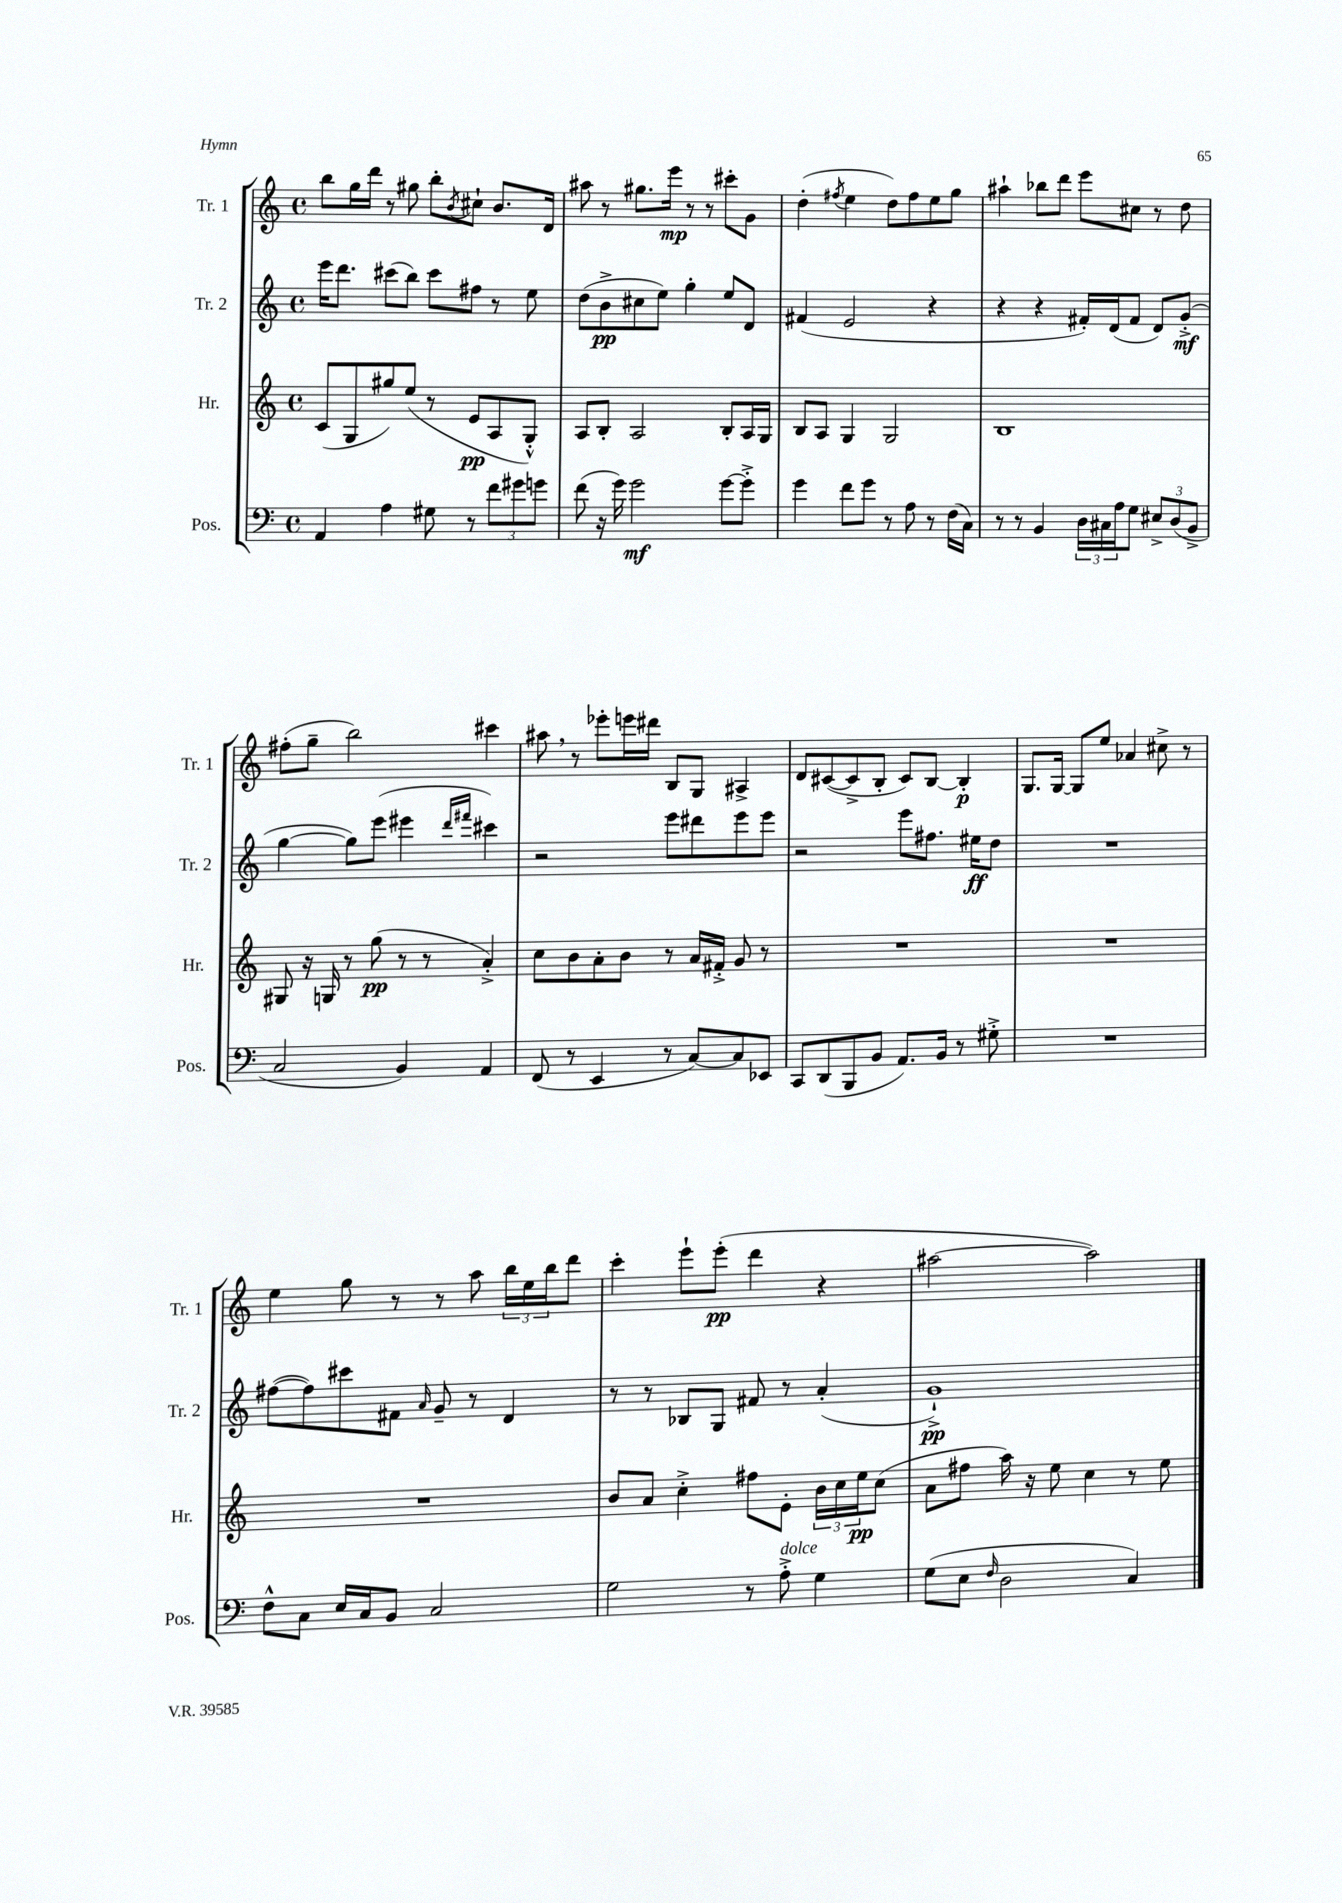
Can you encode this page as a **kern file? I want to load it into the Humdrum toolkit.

**kern	**dynam	**kern	**dynam	**kern	**dynam	**kern	**dynam
*part4	*part4	*part3	*part3	*part2	*part2	*part1	*part1
*staff4	*staff4	*staff3	*staff3	*staff2	*staff2	*staff1	*staff1
*I"Pos.	*	*I"Hr.	*	*I"Tr. 2	*	*I"Tr. 1	*
*I'Pos.	*	*I'Hr.	*	*I'Tr. 2	*	*I'Tr. 1	*
*clefF4	*	*clefG2	*	*clefG2	*	*clefG2	*
*k[]	*	*k[]	*	*k[]	*	*k[]	*
*M4/4	*	*M4/4	*	*M4/4	*	*M4/4	*
*met(c)	*	*met(c)	*	*met(c)	*	*met(c)	*
=14	=14	=14	=14	=14	=14	=14	=14
4AA/	.	(8c/L	.	16eee\KL	.	8bb\L	.
.	.	.	.	8.ddd\J	.	.	.
.	.	8G/	.	.	.	16gg\L	.
.	.	.	.	.	.	16ddd\JJ	.
4A\	.	8gg#X/)	.	(8ccc#X\L	.	8r	.
.	.	(8ee/J	.	8bb\J)	.	8gg#X\	.
8G#X\	.	8r	.	8ccc#\L	.	8bb'\L	.
.	.	.	.	.	.	8qb/	.
8r	.	8e/L	pp	8ff#X\J	.	8cc#X`\J	.
12f\L	.	8A/	.	8r	.	8.b/L	.
12g#X\	.	.	.	.	.	.	.
.	.	8G'^^/J)	.	8ee\	.	.	.
12gn\J	.	.	.	.	.	.	.
.	.	.	.	.	.	16d/Jk	.
=15	=15	=15	=15	=15	=15	=15	=15
(8f\	.	8A/L	.	(8dd\L	.	8aa#X\	.
16r	.	8B'/J	.	8b^\	pp	8r	.
16g\)	.	.	.	.	.	.	.
2g\	mf	2A/	.	8cc#X\	.	8.gg#X\L	.
.	.	.	.	8ee\J)	.	.	.
.	.	.	.	.	.	16eee\Jk	mp
.	.	.	.	4gg'\	.	8r	.
.	.	.	.	.	.	8r	.
[8g\L	.	8B'/L	.	8ee/L	.	8ccc#X'\L	.
8g'^\J]	.	16A/L	.	8d/J	.	8g\J	.
.	.	16G/JJ	.	.	.	.	.
=16	=16	=16	=16	=16	=16	=16	=16
4g\	.	8B/L	.	(4f#X/	.	(4dd'\	.
.	.	8A/J	.	.	.	.	.
.	.	.	.	.	.	8qff#X/	.
8f\L	.	4G/	.	2e/	.	4ee\	.
8g\J	.	.	.	.	.	.	.
8r	.	2G/	.	.	.	8dd\L)	.
8A\	.	.	.	.	.	8ff#\	.
8r	.	.	.	4r	.	8ee\	.
(16F\LL	.	.	.	.	.	8gg\J	.
16C\JJ)	.	.	.	.	.	.	.
=17	=17	=17	=17	=17	=17	=17	=17
8r	.	1B	.	4r	.	4aa#X`\	.
8r	.	.	.	.	.	.	.
4BB/	.	.	.	4r	.	8bb-X\L	.
.	.	.	.	.	.	8ddd\J	.
24D\LL	.	.	.	16f#X'/LL)	.	8eee\L	.
24C#X\	.	.	.	.	.	.	.
.	.	.	.	(16d/J	.	.	.
24A\J	.	.	.	.	.	.	.
8G\J	.	.	.	8f#/J	.	8cc#X\J	.
12E#X^/L	.	.	.	8d/L)	.	8r	.
(12D/	.	.	.	.	.	.	.
.	.	.	.	(8g'^/J	mf	8dd\	.
12BB^/J	.	.	.	.	.	.	.
!!LO:LB:g=z
=18	=18	=18	=18	=18	=18	=18	=18
2C/	.	8G#X/	.	[4gg\	.	(8ff#X'\L	.
.	.	16r	.	.	.	8gg~\J	.
.	.	16Gn/	.	.	.	.	.
.	.	8r	.	8gg\L])	.	2bb\)	.
.	.	(8gg\	pp	(8eee\J	.	.	.
4BB/)	.	8r	.	4eee#X\	.	.	.
.	.	8r	.	.	.	.	.
.	.	.	.	16qqddd/LL	.	.	.
.	.	.	.	16qqfff#X/JJ	.	.	.
4AA/	.	4a'^/)	.	4ccc#X\)	.	4ccc#X\	.
=19	=19	=19	=19	=19	=19	=19	=19
(8FF/	.	8cc\L	.	2r	.	8aa#X,\	.
8r	.	8b\	.	.	.	8r	.
4EE/	.	8a'\	.	.	.	8eee-X'\L	.
.	.	8b\J	.	.	.	16eeen\L	.
.	.	.	.	.	.	16ddd#X\JJ	.
8r	.	8r	.	8eee\L	.	8B/L	.
[8C/L)	.	16a/LL	.	8ddd#X\	.	8G/J	.
.	.	16f#X'^/JJ	.	.	.	.	.
8C/]	.	8g/	.	8eee\	.	4A#X^/	.
8EE-X/J	.	8r	.	8eee\J	.	.	.
=20	=20	=20	=20	=20	=20	=20	=20
8CC/L	.	1r	.	2r	.	8d/L	.
(8DD/	.	.	.	.	.	([8c#X/	.
8BBB/	.	.	.	.	.	8c#^/]	.
8BB/J	.	.	.	.	.	8B'/J	.
8.AA/L)	.	.	.	8eee\L	.	8c#/L)	.
.	.	.	.	8.ff#X\J	.	[8B/J	.
16BB/Jk	.	.	.	.	.	.	.
8r	.	.	.	.	.	4B'/]	p
.	.	.	.	16ee#X\KL	ff	.	.
8G#X'^\	.	.	.	8dd\J	.	.	.
=21	=21	=21	=21	=21	=21	=21	=21
1r	.	1r	.	1r	.	8.G/L	.
.	.	.	.	.	.	[16G/Jk	.
.	.	.	.	.	.	8G/L]	.
.	.	.	.	.	.	8ee/J	.
.	.	.	.	.	.	4a-X/	.
.	.	.	.	.	.	8cc#X^\	.
.	.	.	.	.	.	8r	.
!!LO:LB:g=z
=22	=22	=22	=22	=22	=22	=22	=22
8F^^\L	.	1r	.	([8ff#X\L	.	4ee\	.
8C\J	.	.	.	8ff#\])	.	.	.
16E/LL	.	.	.	8ccc#X\	.	8gg\	.
16C/J	.	.	.	.	.	.	.
8BB/J	.	.	.	8f#X\J	.	8r	.
.	.	.	.	16qqa/	.	.	.
2C/	.	.	.	8g~/	.	8r	.
.	.	.	.	8r	.	8aa\	.
.	.	.	.	4d/	.	24bb\LL	.
.	.	.	.	.	.	24ee\	.
.	.	.	.	.	.	24bb\J	.
.	.	.	.	.	.	8ddd\J	.
=23	=23	=23	=23	=23	=23	=23	=23
2G\	.	8b/L	.	8r	.	4ccc'\	.
.	.	8a/J	.	8r	.	.	.
.	.	4cc'^\	.	8B-X/L	.	8eee`\L	.
.	.	.	.	8G/J	.	(8eee'\J	pp
8r	.	8ff#X\L	.	8f#X/	.	4ddd\	.
!LO:TX:a:i:t=dolce	!	!	!	!	!	!	!
8A'^\	.	8e'\J	.	8r	.	.	.
4G\	.	24b\LL	.	(4a'/	.	4r	.
.	.	24cc\	.	.	.	.	.
.	.	24ee\J	pp	.	.	.	.
.	.	(8cc\J	.	.	.	.	.
=24	=24	=24	=24	=24	=24	=24	=24
(8G\L	.	8a\L	.	1g`^)	pp	[2aa#X\	.
8E\J	.	8ff#X\J	.	.	.	.	.
16qqF/	.	.	.	.	.	.	.
2D\	.	16aa\)	.	.	.	.	.
.	.	16r	.	.	.	.	.
.	.	8ee\	.	.	.	.	.
.	.	4cc\	.	.	.	2aa#\])	.
4C/)	.	8r	.	.	.	.	.
.	.	8ee\	.	.	.	.	.
==	==	==	==	==	==	==	==
*-	*-	*-	*-	*-	*-	*-	*-
